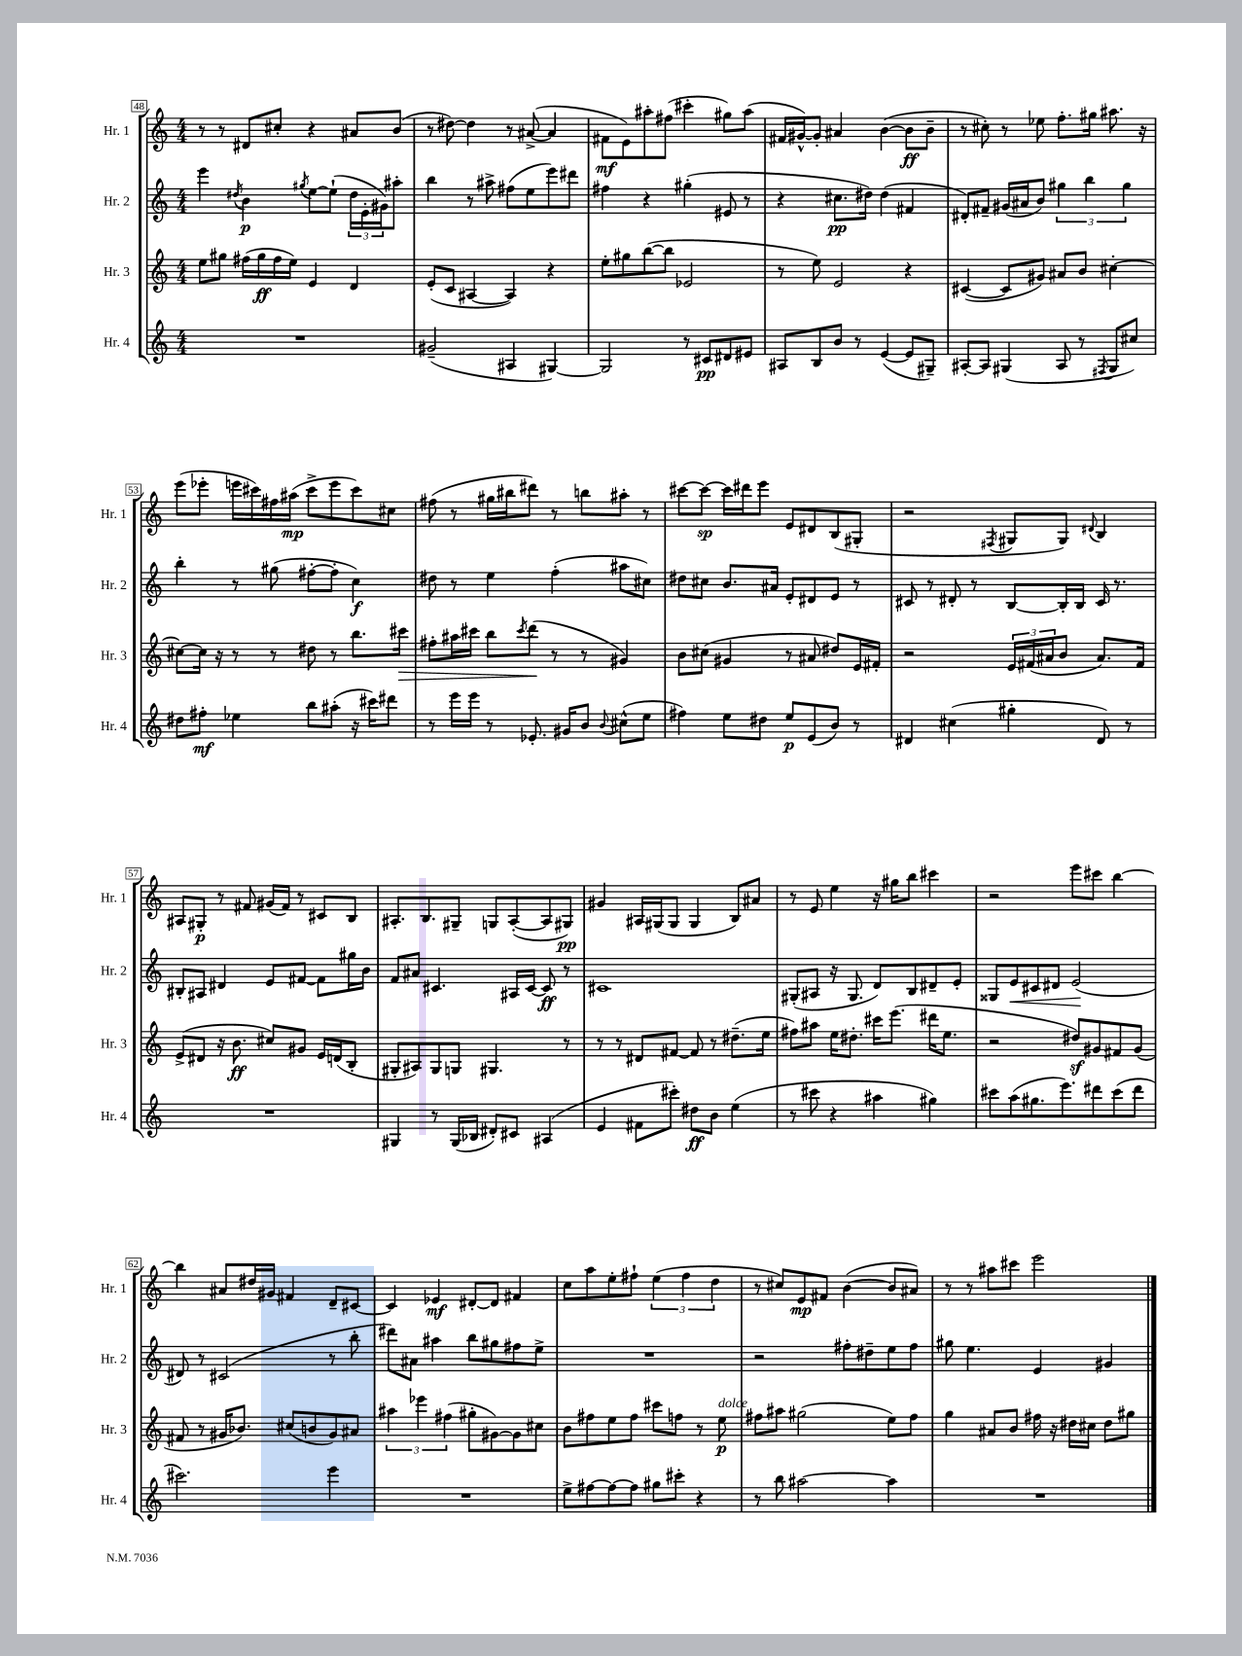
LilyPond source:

<<
\new StaffGroup <<
\new Staff = "s0" \with { instrumentName = "Hr. 1" shortInstrumentName = "Hr. 1" } {
    \clef treble \key c \major \numericTimeSignature \time 4/4
    r8 r8 dis'8 cis''8-. r4 ais'8 b'8( |
    r8 dis''8~) dis''4 r8 ais'8~->( ais'4 |
    fis'8\mf e'8) ais''8-. fis''8( cis'''4-. gis''8) ais''8( |
    fis'16 gis'16~-^) gis'8-. ais'4 b'4~( b'8\ff b'8-- |
    r8 cis''8-.) r8 ees''8 f''8.-. gis''16 ais''8. r16 |
    e'''8( ees'''8-. e'''16 cis'''16) fis''16 ais''16\mp( cis'''8-> e'''8 cis'''8) cis''8 |
    fis''8( r8 gis''16 bis''16 dis'''8) r8 b''8 ais''8-. r8 |
    cis'''8~ cis'''8~\sp cis'''16 dis'''16 e'''8 e'8 dis'8 b8( gis8-. |
    r2 \acciaccatura { fis8 } gis8 gis8) \appoggiatura { dis'8 } b4 |
    ais8 gis8-.\p r8 fis'8 gis'16( fis'16) r8 cis'8 b8 |
    ais8.-. b8. gis8-- g8 ais8~-.( ais8 gis8\pp) |
    gis'4 ais16 gis16( gis8 gis4 b8) ais'8 |
    r8 e'8 e''4 r16 gis''16 b''8 cis'''4 |
    r2 e'''8 cis'''8 b''4~ |
    b''4 ais'8 dis''16 gis'16 fis'4 d'8-- cis'8~ |
    cis'4 ees'4\mf dis'8~-. dis'8 fis'4 |
    c''8 a''8 e''8-. fis''8-! \tuplet 3/2 { e''4( fis''4 d''4 } |
    r8 cis''8) e'8\mp fis'8 b'4~( b'8 ais'8) |
    r8 r8 ais''8 cis'''8 e'''2 \bar "|." |
}
\new Staff = "s1" \with { instrumentName = "Hr. 2" shortInstrumentName = "Hr. 2" } {
    \clef treble \key c \major \numericTimeSignature \time 4/4
    e'''4 \acciaccatura { dis''8 } b'4\p \acciaccatura { gis''8 } e''8~ e''8-!( \tuplet 3/2 { dis''16 e'16-. gis'16) } ais''8-. |
    b''4 r8 ais''8-> fis''8( e''8 e'''8) dis'''8 |
    fis''4 r4 gis''4-.( eis'8 r8 |
    r4 cis''8.\pp dis''16) dis''4( fis'4 |
    dis'8-.) fis'8-- gis'16( ais'16 b'8) \tuplet 3/2 { gis''4 b''4 gis''4 } |
    b''4-. r8 gis''8( fis''8~-. fis''8-. c''4\f) |
    dis''8 r8 e''4 f''4-.( ais''8 cis''8) |
    dis''8 cis''8 b'8. ais'16 e'8-. dis'8 e'8 r8 |
    cis'8 r8 dis'8-. r8 b8~ b16-. b16 cis'16 r8. |
    bis8-. ais8 dis'4 e'8 fis'8~ fis'8 gis''16 b'16 |
    f'8 ais'8 cis'4. ais16 cis'16~ cis'8\ff r8 |
    cis'1 |
    gis8-.( ais8 r16 gis8. d'8) b8 dis'8-- e'8-. |
    gisis8 e'8\< cis'8 dis'8 e'2\!( |
    dis'8) r8 cis'2( r8 b''8-. |
    dis'''8) ais'8 ais''4 b''8 gis''8 fis''8 e''8-> |
    R1 |
    r2 fis''8-. dis''8-- e''8 fis''8 |
    gis''8 e''4. e'4 gis'4 \bar "|." |
}
\new Staff = "s2" \with { instrumentName = "Hr. 3" shortInstrumentName = "Hr. 3" } {
    \clef treble \key c \major \numericTimeSignature \time 4/4
    e''8 gis''8 fis''16( gis''16\ff fis''16 e''16) e'4 d'4 |
    e'8-.( c'8 ais4~ ais4) r4 |
    e''8-. gis''8 b''8~( b''8 ees'2 |
    r8 e''8) e'2 r4 |
    cis'4~( cis'8 gis'8) ais'8 b'8 cis''4~-. |
    cis''8~ cis''16 r16 r8 r8 dis''8 r8 b''8. cis'''16\> |
    fis''8-. ais''16 cis'''16 b''8 \acciaccatura { cis'''8 } d'''8\!( r8 r8 gis'4) |
    b'8 cis''8( gis'4 r8 ais'8 dis''8) e'16 fis'16-. |
    r2 \tuplet 3/2 { e'16 fis'16( ais'16 } b'8 ais'8.) fis'16 |
    e'8->( dis'8 r16 b'8.\ff cis''8) gis'8 e'16 d'16( b8-. |
    gis8-. ais8) gis8 g8 gis4. r8 |
    r8 r8 dis'8 fis'8~ fis'8 r8 dis''8.--( e''16 |
    fis''8) ais''8 e''16 dis''8.-. cis'''16 e'''8.( dis'''16 e''8. |
    r2 dis''8\sf) gis'8 fis'8 gis'8( |
    fis'8 r8 gis'16 bes'8.) cis''8( b'8 gis'8) ais'8 |
    \tuplet 3/2 { ais''4 ees'''4 fis''4( } gis''8-. gis'8~) gis'8 cis''8 |
    b'8 fis''8 e''8 fis''8 cis'''8 f''8 r8 e''8\p^\markup { \italic "dolce" } |
    fis''8 ais''8 gis''2( e''8) fis''8 |
    g''4 ais'8 b'8 fis''16 r16 dis''16 cis''16 dis''8 gis''8 \bar "|." |
}
\new Staff = "s3" \with { instrumentName = "Hr. 4" shortInstrumentName = "Hr. 4" } {
    \clef treble \key c \major \numericTimeSignature \time 4/4
    R1 |
    gis'2--( ais4 gis4~) |
    gis2 r8 cis'8\pp dis'8 eis'8 |
    ais8 b8 b'8 r8 e'4~( e'8 gis8--) |
    ais8~-. ais8 gis4( ais8 r8 \acciaccatura { fis8 } gis8 cis''8) |
    dis''8 fis''8-.\mf ees''4 b''8 ais''8-.( r16 cis'''16) dis'''8 |
    r8 e'''16 e'''16 r8 ees'8.-. gis'16 b'8 \appoggiatura { b'8 } cis''8-^( e''8 |
    fis''4) e''8 dis''8 e''8\p e'8( b'8) r8 |
    dis'4 cis''4( gis''4-. dis'8) r8 |
    R1 |
    gis4 r8 gis16( bes16 dis'8-.) cis'8 ais4( |
    e'4 fis'8 cis'''8-.) dis''8\ff b'8 e''4( |
    r8 cis'''8 r4 ais''4 gis''4) |
    cis'''8 a''8( gis''8. e'''8.) dis'''8 cis'''8( dis'''8 |
    cis'''2.) e'''4 |
    R1 |
    e''8-> fis''8~ fis''8~ fis''8 gis''8 cis'''8-. r4 |
    r8 b''8 ais''2~ ais''4 |
    R1 \bar "|." |
}
>>
>>
\layout { \context { \Score currentBarNumber = #48 \override BarNumber.stencil = #(make-stencil-boxer 0.1 0.3 ly:text-interface::print) } }
